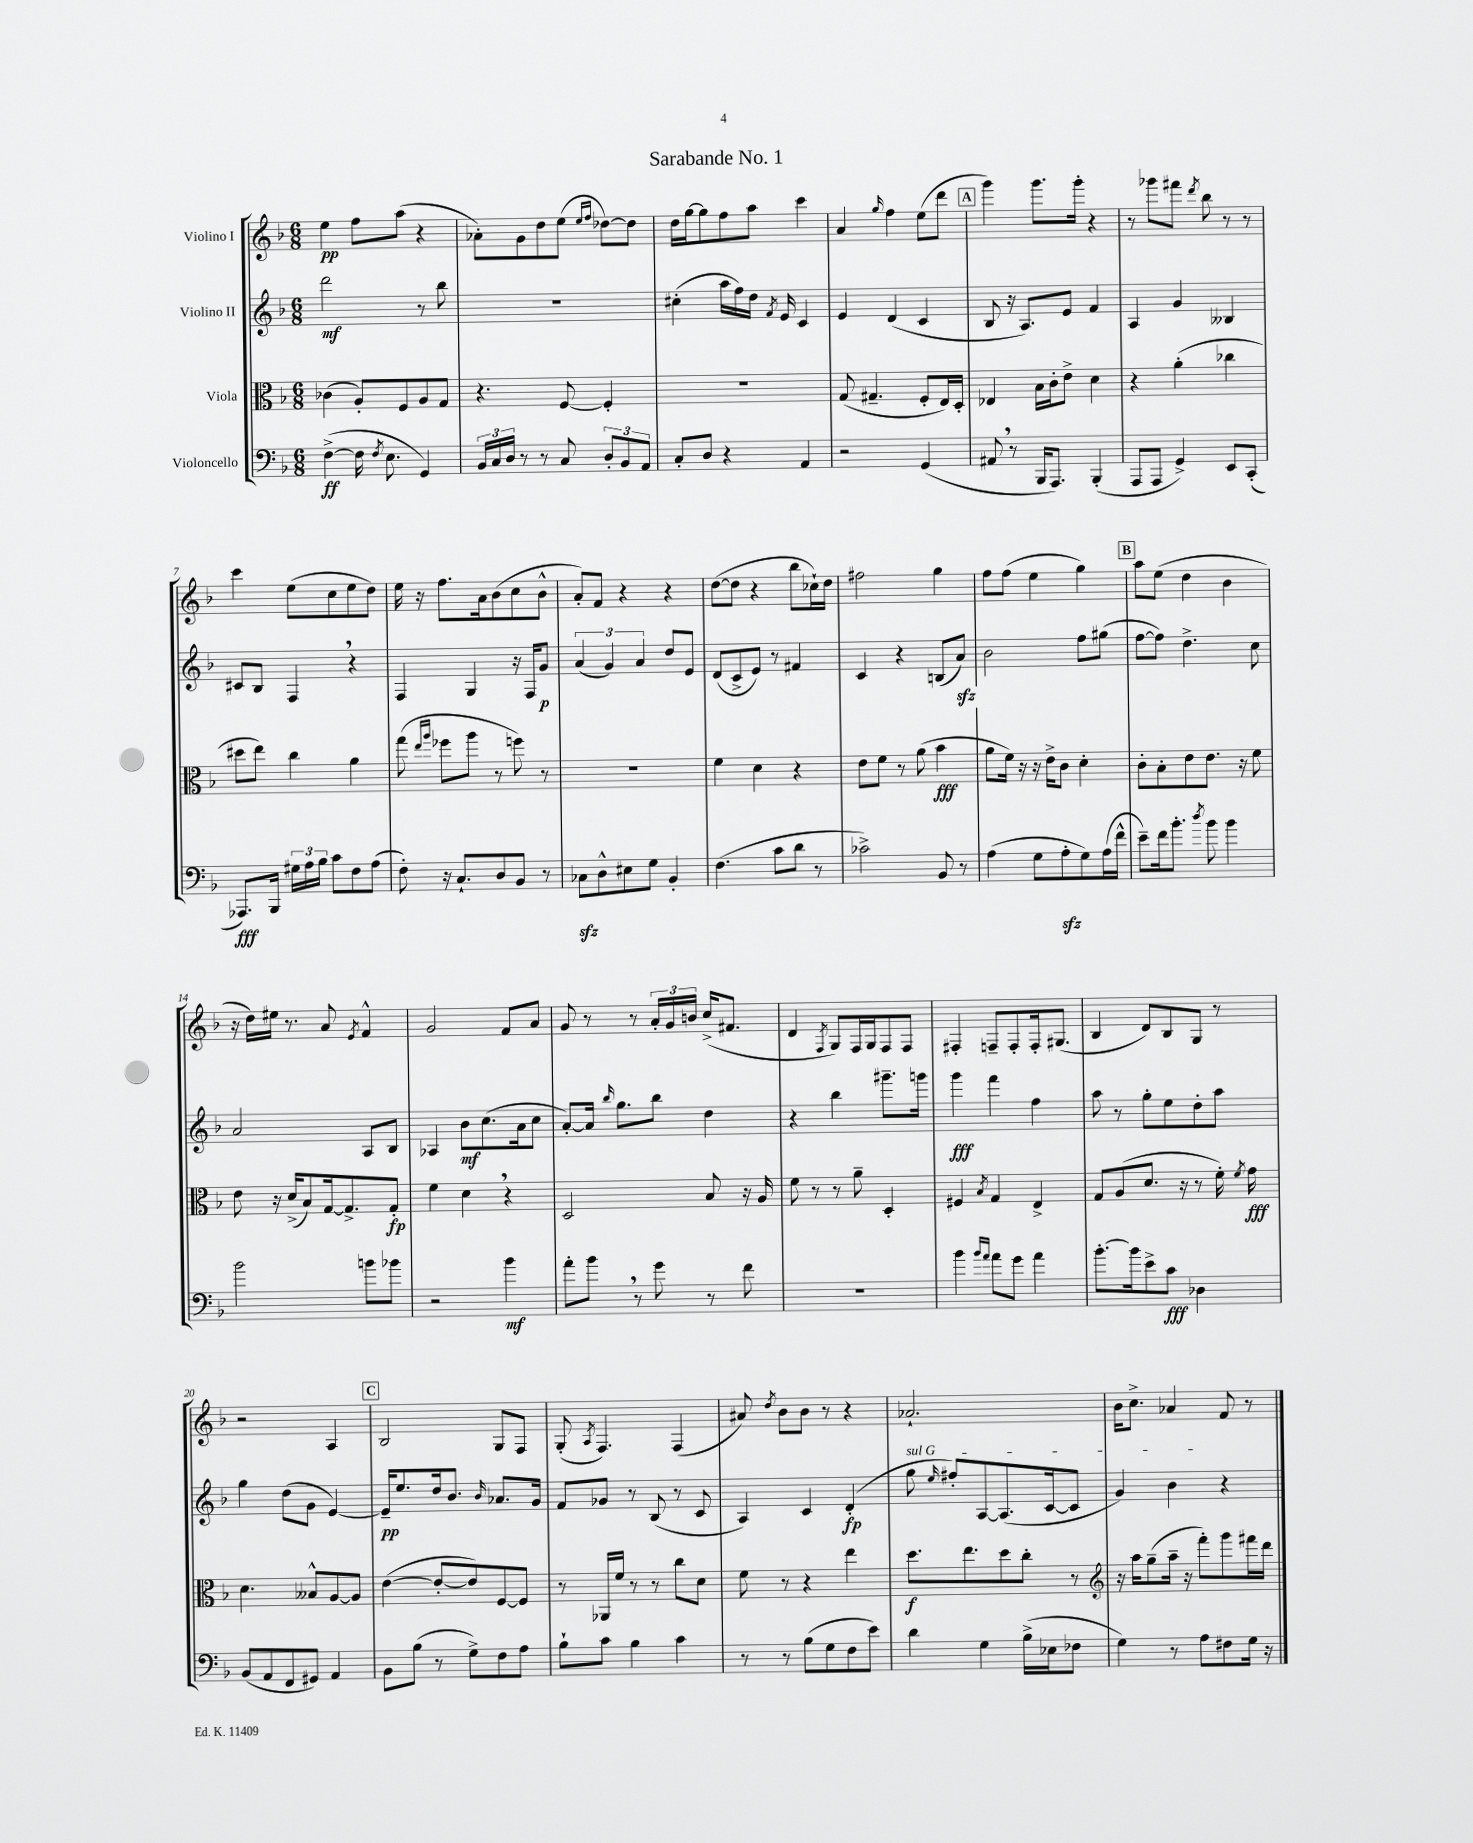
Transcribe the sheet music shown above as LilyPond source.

\header { title = "Sarabande No. 1" }
<<
\new StaffGroup <<
\new Staff = "s0" \with { instrumentName = "Violino I" } {
    \clef treble \key f \major \numericTimeSignature \time 6/8
    \autoBeamOff e''4\pp f''8[ a''8]( r4 |
    aes'8[-.) g'8 d''8 e''8]( \grace { e''16[ f''16] } des''8[~) des''8] |
    d''16[ g''16~ g''8 f''8 a''8] c'''4 |
    a'4 \grace { g''16 } f''4 e''8[( d'''8] |
    \mark \markup { \box "A" } g'''4) g'''8.[ g'''16]-. r4 |
    r8 ges'''8[ fis'''8] \acciaccatura { d'''8 } bes''8 r8 r8 |
    c'''4 e''8[( c''8 e''8 d''8]) |
    e''16 r16 f''8.[ a'16 bes'8( c''8 bes'8]-^ |
    a'8[-.) f'8] r4 r4 |
    d''8[~( d''8] r4 bes''8[ ces''16-!) d''16] |
    fis''2 g''4 |
    f''8[ f''8]( e''4 g''4) |
    \mark \markup { \box "B" } a''8[ e''8]( d''4 bes'4 |
    r16 d''16[) eis''16] r8. a'8 \acciaccatura { e'8 } f'4-^ |
    g'2 f'8[ a'8] |
    g'8 r8 r8 \tuplet 3/2 { a'16[-. g'16 b'16] } c''16[->( fis'8.] |
    d'4 \acciaccatura { f8 } g8[) f16 g16 f8 f8] |
    fis4-. f8[-- f8-. f16-. gis8.]( |
    bes4 d'8[) bes8 g8] r8 |
    r2 a4 |
    \mark \markup { \box "C" } bes2 g8[ f8] |
    g8-.( \acciaccatura { a8 } f4.) f4( |
    ais'8) \acciaccatura { d''8 } bes'8[ bes'8] r8 r4 |
    aes'2.-! |
    bes'16[ c''8.]-> aes'4 f'8 r8 \bar "|." |
}
\new Staff = "s1" \with { instrumentName = "Violino II" } {
    \clef treble \key f \major \numericTimeSignature \time 6/8
    \autoBeamOff d'''2\mf r8 bes''8 |
    R2. |
    cis''4-.( a''16[ f''16) d''16] \acciaccatura { f'8 } e'16 c'4 |
    e'4 d'4( c'4 |
    \mark \markup { \box "A" } bes8 r16 a8.[) e'8] f'4 |
    a4 g'4 beses4 |
    cis'8[ bes8] f4 \breathe r4 |
    f4 g4 r16 f16[ g'8]\p |
    \tuplet 3/2 { a'4( g'4) a'4 } d''8[ e'8] |
    d'8[( c'8-> e'8]) r8 fis'4 |
    c'4 r4 b8[( a'8]\sfz) |
    bes'2 f''8[ gis''8]( |
    \mark \markup { \box "B" } f''8[~ f''8]) d''4.-> c''8 |
    a'2 a8[ bes8] |
    aes4 bes'8[\mf c''8.( a'16 c''8] |
    a'8[~-.) a'16] \grace { bes''16 } g''8.[ bes''8] d''4 |
    r4 bes''4 gis'''8.[-- g'''16] |
    g'''4\fff f'''4 f''4 |
    a''8 r8 g''8[-. e''8 d''8-. a''8] |
    g''4 d''8[( g'8] e'4~) |
    \mark \markup { \box "C" } e'16[--\pp e''8. d''16 bes'8.] \grace { bes'16 } aes'8.[ g'16] |
    f'8[ ges'8] r8 bes8( r8 c'8 |
    a4) c'4 d'4-.\fp( |
    \once \override TextSpanner.bound-details.left.text = \markup { \italic "sul G" } g''8\startTextSpan \grace { e''16 } fis''8[-.) a8~ a8.( c'16~ c'8] |
    g'4) bes'4\stopTextSpan r4 \bar "|." |
}
\new Staff = "s2" \with { instrumentName = "Viola" } {
    \clef alto \key f \major \numericTimeSignature \time 6/8
    \autoBeamOff ces'4( a8[-.) f8 a8 g8] |
    r4. f8~ f4-. |
    R2. |
    g8( gis4.-- f8[-. e16) d16]-. |
    \mark \markup { \box "A" } ees4 bes16[ c'16-. e'8]-> d'4 |
    r4 a'4-.( ces''4 |
    dis''8[ e''8]) c''4 a'4 |
    g''8( \grace { e''16[ a''16] } fes''8[ a''8] r8 f''8) r8 |
    R2. |
    f'4 d'4 r4 |
    e'8[ f'8] r8 a'8( bes'4\fff |
    a'8[ f'16]) r16 r16 e'16[-> c'8] d'4-. |
    \mark \markup { \box "B" } c'8[-. bes8-. e'8 e'8.] r16 f'8 |
    e'8 r16 d'16[->( bes8) g16~ g8.-> g8]-.\fp |
    f'4 d'4 \breathe r4 |
    d2 bes8 r16 a16 |
    f'8 r8 r8 a'8-- d4-. |
    fis4 \acciaccatura { bes8 } g4 e4-> |
    g8[ a8( d'8.] r16 r8 f'16-.) \acciaccatura { f'8 } g'16\fff |
    d'4. beses8[-^ a8~ a8] |
    \mark \markup { \box "C" } e'4~( e'8[~-. e'8) f8~ f8] |
    r8 aes,16[ f'16] r8 r8 c''8[ d'8] |
    f'8 r8 r4 e''4 |
    d''8.[\f e''8. d''8 c''8]-. r8 |
    \clef treble r16 a''16[ g''8--( a''16]-- r16 f'''8[-.) g'''8 fis'''16 d'''16] \bar "|." |
}
\new Staff = "s3" \with { instrumentName = "Violoncello" } {
    \clef bass \key f \major \numericTimeSignature \time 6/8
    \autoBeamOff f4~->\ff( f16 \acciaccatura { f8 } e8. g,4) |
    \tuplet 3/2 { bes,16[ c16 d16] } r8 r8 c8 \tuplet 3/2 { d8[-. bes,8 a,8] } |
    c8[-. d8] r4 a,4 |
    r2 g,4( |
    \mark \markup { \box "A" } ais,8 \breathe r8 bes,,16[ a,,8.]) bes,,4-.( |
    a,,8[ a,,8] g,4->) e,8[ c,8]-.( |
    aes,,8.[\fff) bes,,16] \tuplet 3/2 { gis16[ a16 bes16] } c'8[ f8 a8]( |
    f8-.) r16 c8.[-! d8 bes,8] r8 |
    ces8[\sfz d8-^ eis8 g8] bes,4-. |
    f4.( c'8[ d'8] r8 |
    ces'2->) bes,8 r8 |
    a4( g8[ a8-.\sfz g8) a16( f'16]-^ |
    \mark \markup { \box "B" } e'8[--) f'16 bes'8.]-. \acciaccatura { d''8 } bes'8 bes'4 |
    bes'2 b'8[ bes'8] |
    r2 bes'4\mf |
    a'8[-. bes'8] \breathe r8 g'8 r8 f'8 |
    R2. |
    bes'4 \grace { bes'16[ a'16] } a'8[ g'8] a'4 |
    bes'8.[~-. bes'16 e'8-> c'8]\fff des4 |
    bes,8[( a,8 f,8 gis,8]) a,4 |
    \mark \markup { \box "C" } bes,8[ bes8]( r8 g8[->) f8 a8] |
    bes8[-! c'8] bes4 c'4 |
    r8 r8 bes8[( g8 f8 e'8]) |
    d'4 g4 bes16[->( ees16 fes8] |
    g4) r8 a8[ fis8 g16] r16 \bar "|." |
}
>>
>>
